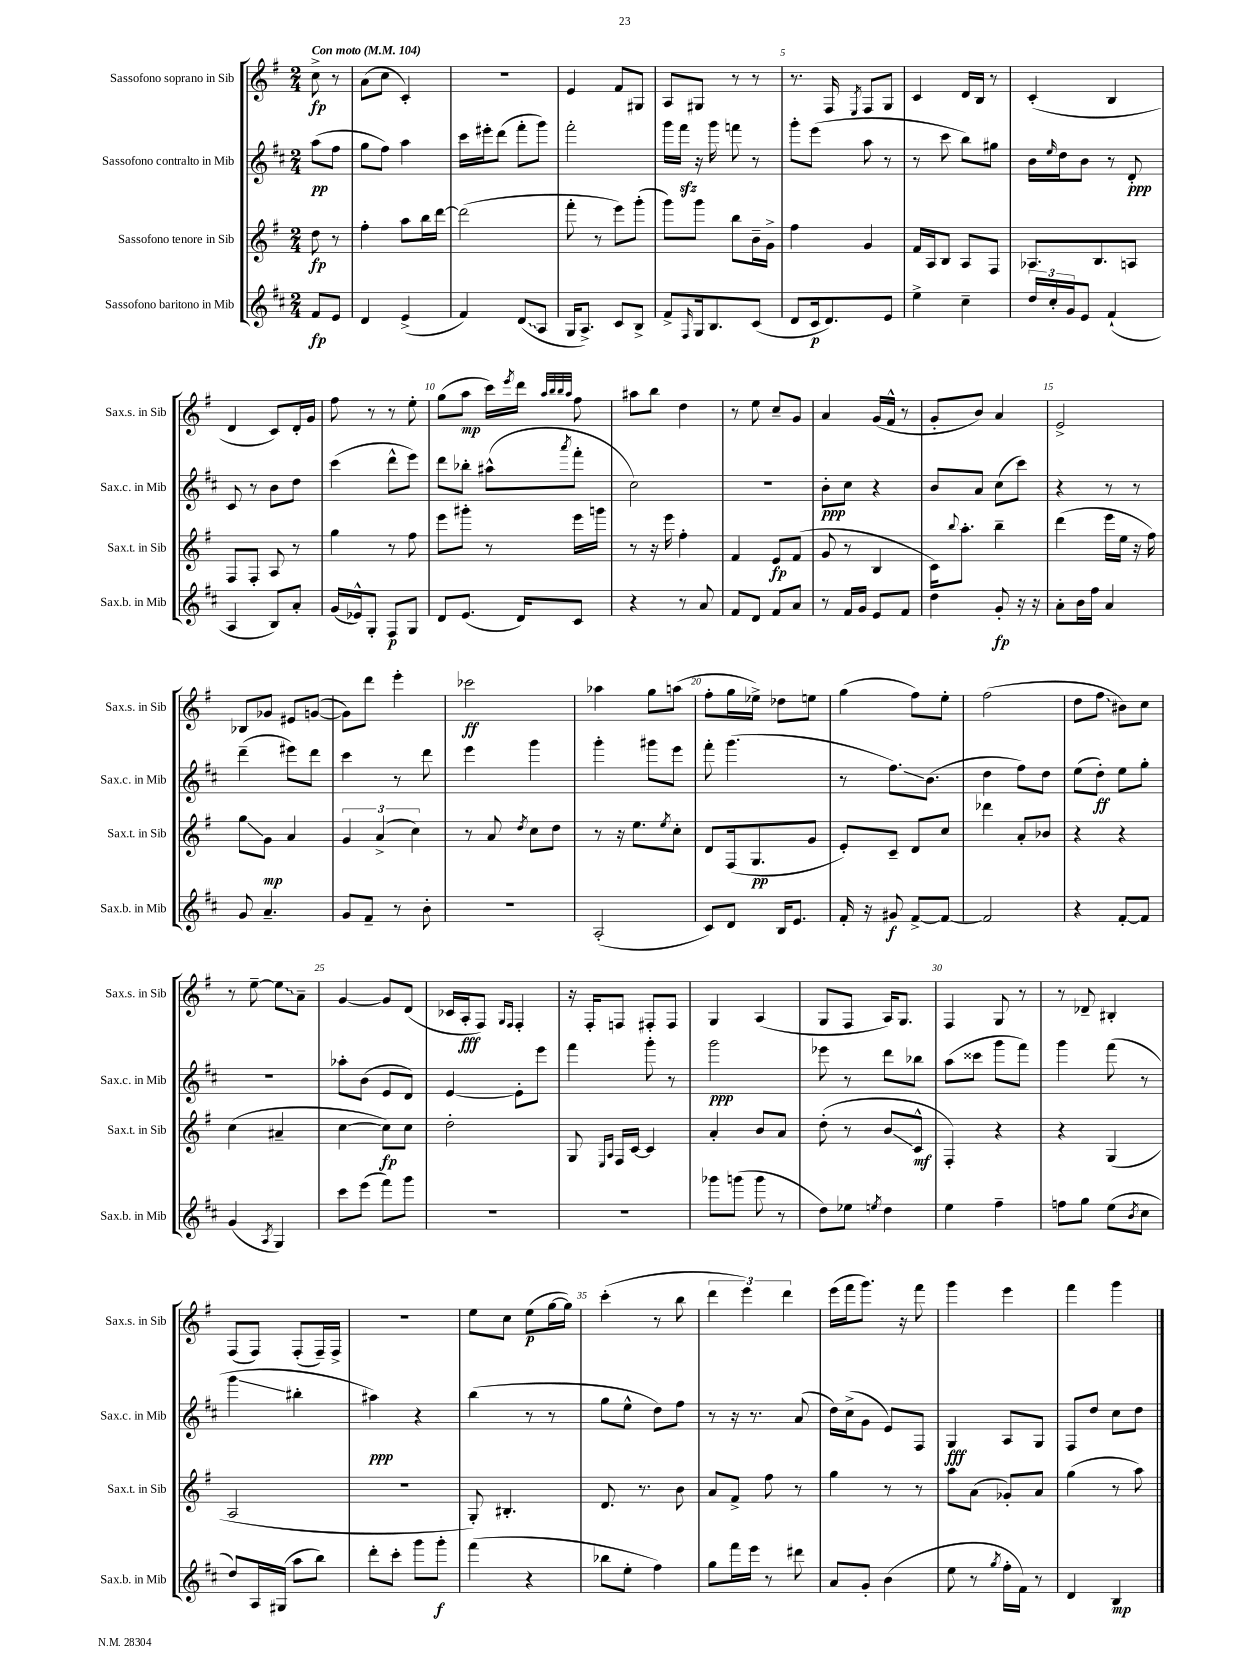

**kern	**kern	**kern	**kern
*staff4	*staff3	*staff2	*staff1
*clefG2	*clefG2	*clefG2	*clefG2
*k[f#c#]	*k[f#]	*k[f#c#]	*k[f#]
*M2/4	*M2/4	*M2/4	*M2/4
*MM104	*MM104	*MM104	*MM104
8f#	8dd	(8aa	8cc^
8e	8r	8ff#	8r
=	=	=	=
4d	4ff#'	8gg	(8a
.	.	8ff#)	8cc
(4e^	8aa	4aa	4c')
.	16bb	.	.
.	[16ddd	.	.
=	=	=	=
4f#)	(2ddd]	16ccc#	2r
.	.	16eee#'	.
.	.	(8ddd	.
(8d	.	8fff#'	.
8A	.	8ggg)	.
=	=	=	=
16G	8fff#'	2fff#'	4e
8.A^)	.	.	.
.	8r	.	.
8c#	8eee)	.	8f#
8B^	(8ggg'	.	8G#
=	=	=	=
8f#^	8ggg)	16ggg	8A
.	.	16fff#	.
16qqF#	.	.	.
16G	8ggg	16r	8G#
8.B	.	16ggg	.
.	8bb	8fff	8r
(8c#	16b~	8r	8r
.	16g^	.	.
=	=	=	=
8d	4ff#	8ggg'	8.r
16c#	.	(8eee	.
8.d)	.	.	16F#
.	.	.	8qE
.	4g	8aa	8F#
8e	.	8r	8G
=	=	=	=
4ee^	16f#	8r	4c
.	16A	.	.
.	8B	8ccc#	.
4cc#~	8A	8bb)	16d
.	.	.	16B
.	8F#	8gg#	8r
=	=	=	=
24dd	8.A-	16b	(4c'
24cc#'	.	.	.
.	.	16qqee	.
.	.	16dd	.
24g	.	.	.
8e	.	8b	.
.	8.B	.	.
(4f#`	.	8r	4B
.	8A	8d'	.
=	=	=	=
4A	8F#	8c#	4d
.	8F#'	8r	.
8B)	8A	8b	8c)
8a'	8r	8dd	16d'
.	.	.	16g
=	=	=	=
(16g	4gg	(4ccc#	8ff#
16e-^^)	.	.	.
8G'	.	.	8r
8F#	8r	8ddd^^	8r
8G	8ff#	8eee)	8ee'
=	=	=	=
8d	8eee	8ddd	(8gg
(8.e	8ggg#'	8bb-'	8aa
.	8r	(8aa#^^	16ccc)
.	.	.	8qeee
16d)	.	.	16ddd
.	.	.	32qqaa
.	.	.	32qqbb
.	.	.	32qqbb
.	.	8qaaa	32qqaa
8c#	16eee	8fff#'	8ff#
.	16ggg	.	.
=	=	=	=
4r	8r	2cc#)	8aa#
.	16r	.	8bb
.	16eee	.	.
8r	4ff#'	.	4dd
8a	.	.	.
=	=	=	=
8f#	4f#	2r	8r
8d	.	.	8ee
8f#	8e	.	8cc~
8a	(8f#	.	8g
=	=	=	=
8r	8g	8b'	4a
16f#	8r	8cc#	.
16g	.	.	.
8e	4B	4r	(16g
.	.	.	16f#^^
8f#	.	.	8r
=	=	=	=
4dd	16c)	8b	8g'
.	8qqbb	.	.
.	8.aa'	.	.
.	.	8a	8b)
8g'	4bb~	(8cc#	4a
16r	.	8ccc#)	.
16r	.	.	.
=	=	=	=
8a'	(4ddd	4r	2e^
16b	.	.	.
16ff#	.	.	.
4a	16eee	8r	.
.	16ee	.	.
.	16r	8r	.
.	16ff#)	.	.
=	=	=	=
8g	8gg	(4ddd~	8B-
4.a~	8g	.	8g-
.	4a	8eee#)	8e#
.	.	8ddd	([8g
=	=	=	=
8g	6g	4ccc#	8g])
8f#~	.	.	8ddd
.	(6a^	.	.
8r	.	8r	4eee'
.	6cc)	.	.
8b'	.	8ddd	.
=	=	=	=
2r	8r	4eee	2ccc-
.	8a	.	.
.	8qdd	.	.
.	8cc	4ggg	.
.	8dd	.	.
=	=	=	=
(2A'	8r	4ggg'	4aa-
.	16r	.	.
.	8.ee	.	.
.	.	8ggg#	8gg
.	8qee	.	.
.	8cc'	8eee	(8aa
=	=	=	=
8c#)	8d	8fff#'	8ff#'
8d	(16F#	(4.ggg	16gg
.	8.G	.	16ee-^)
16B	.	.	8dd-
8.e	.	.	.
.	8g	.	8ee
=	=	=	=
16f#'	8e')	8r	(4gg
16r	.	.	.
8g#	8c~	8.ff#)	.
[8f#^	8d	.	8ff#)
.	.	(8.b	.
8f#_	8cc	.	8ee'
=	=	=	=
2f#]	4ddd-	4dd	(2ff#
.	8a'	8ff#)	.
.	8b-	8dd	.
=	=	=	=
4r	4r	(8ee	8dd
.	.	8dd')	8ff#
[8f#'	4r	8ee	8b#)
8f#]	.	8gg'	8cc
=	=	=	=
(4g	(4cc	2r	8r
.	.	.	[8ee~
8qA	.	.	.
4G)	4a#~	.	8ee]
.	.	.	8a~
=	=	=	=
8ccc#	[4cc	8aa-'	[4g
(8eee	.	(8b	.
8fff#)	8cc])	8e	8g]
8ggg	8cc	8d)	(8d
=	=	=	=
2r	2dd'	[4e	16c-
.	.	.	16A'
.	.	.	8F#)
.	.	.	16qqG
.	.	.	16qqF#
.	.	8e']	4F#'
.	.	8eee	.
=	=	=	=
2r	8G	4fff#	16r
.	.	.	16F#'
.	16qqE	.	.
.	16qqA	.	.
.	16F#	.	8F
.	[16c	.	.
.	4c]	8ggg'	8F#'
.	.	8r	8F#
=	=	=	=
8ggg-	4a'	2ggg	4G
(8ggg	.	.	.
8ggg	8b	.	(4A
8r	8a	.	.
=	=	=	=
8dd)	(8dd'	8eee-	8G
8ee-	8r	8r	8F#
8qee	.	.	.
4dd	8b	8ddd	16A)
.	.	.	8.G
.	8c^^	8bb-	.
=	=	=	=
4ee	4F#')	(8aa	4F#
.	.	8ccc##	.
4ff#~	4r	8ggg	8G
.	.	8fff#)	8r
=	=	=	=
8ff	4r	4ggg	8r
8gg	.	.	8d-~
(8ee	(4G	(8fff#	4B#'
8qb	.	.	.
8cc#	.	8r	.
=	=	=	=
8dd)	2A	4ggg	(8F#
16A	.	.	8F#)
(16G#	.	.	.
8aa	.	4bb#'	(8F#'
8bb)	.	.	16F#~)
.	.	.	16F#^
=	=	=	=
8ddd'	2r	4aa#)	2r
8ccc#'	.	.	.
8ggg	.	4r	.
8ggg'	.	.	.
=	=	=	=
(4fff#	8G')	(4bb	8ee
.	4.B#'	.	8cc
4r	.	8r	(8ee
.	.	8r	[16gg
.	.	.	16gg])
=	=	=	=
8bb-	8.d	8gg	(4ccc'
8ee'	.	8ee^^	.
.	8.r	.	.
4ff#)	.	8dd)	8r
.	8b	8ff#	8bb
=	=	=	=
8gg	8a	8r	6ddd
16fff#	8f#^	16r	.
.	.	.	6eee)
16eee	.	8.r	.
8r	8ff#	.	.
.	.	.	6ddd
8ddd#	8r	(8a	.
=	=	=	=
8a	4gg	16dd)	(16eee
.	.	(16cc#^	16fff#
8g'	.	8g	8.ggg)
(4b	8r	8e)	.
.	.	.	16r
.	8r	8F#	8fff#
=	=	=	=
8ee	8aa	4G	4ggg
8r	(8a	.	.
8qgg	.	.	.
16ff#'	8g-')	8A	4eee
16f#)	.	.	.
8r	8a	8G	.
=	=	=	=
4d	(4gg	8F#	4fff#
.	.	8dd	.
4B	8r	8cc#	4ggg
.	8aa)	8dd	.
==	==	==	==
*-	*-	*-	*-
